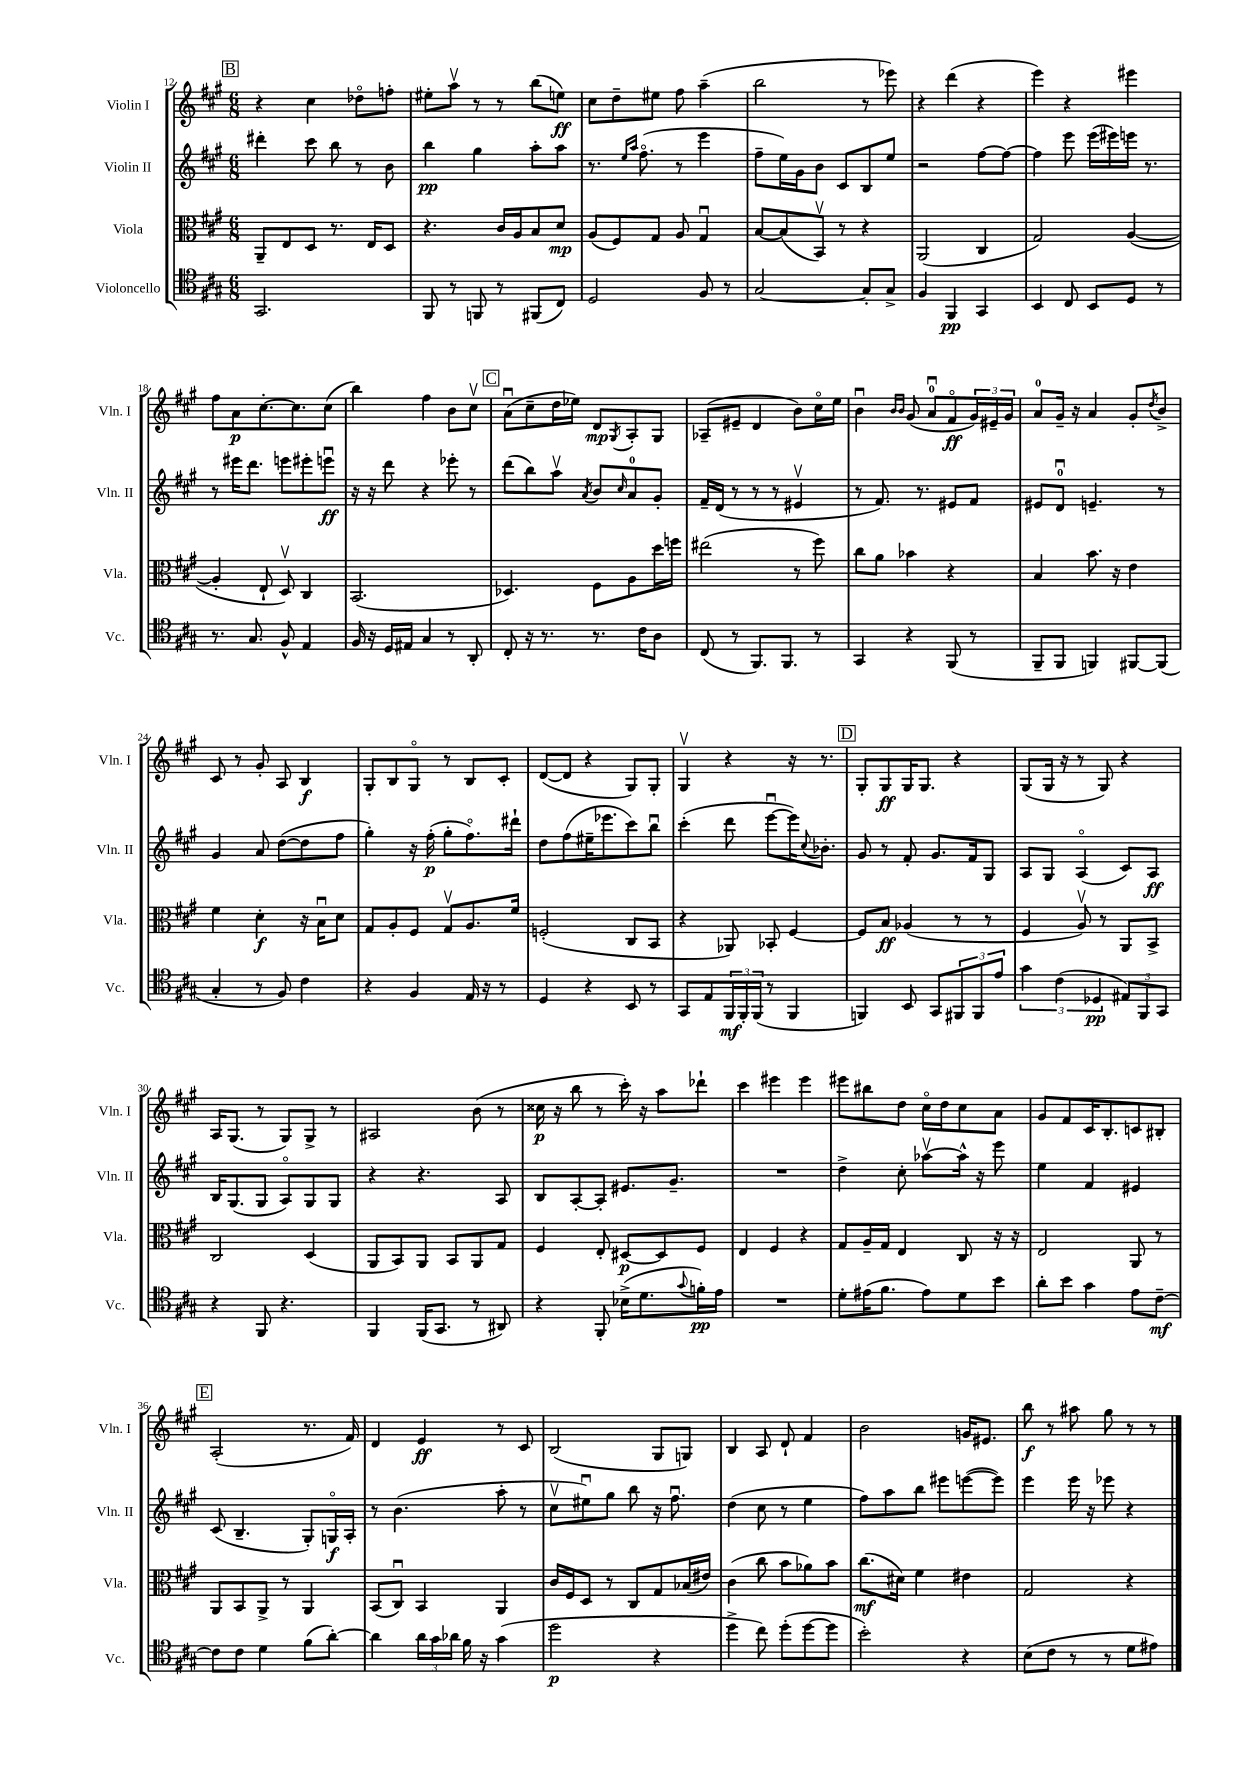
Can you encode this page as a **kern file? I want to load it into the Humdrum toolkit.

**kern	**dynam	**kern	**dynam	**kern	**dynam	**kern	**dynam
*part4	*part4	*part3	*part3	*part2	*part2	*part1	*part1
*staff4	*staff4	*staff3	*staff3	*staff2	*staff2	*staff1	*staff1
*I"Violoncello	*	*I"Viola	*	*I"Violin II	*	*I"Violin I	*
*I'Vc.	*	*I'Vla.	*	*I'Vln. II	*	*I'Vln. I	*
*clefC4	*	*clefC3	*	*clefG2	*	*clefG2	*
*k[f#c#g#]	*	*k[f#c#g#]	*	*k[f#c#g#]	*	*k[f#c#g#]	*
*M6/8	*	*M6/8	*	*M6/8	*	*M6/8	*
!!LO:REH:place=s1:t=B
=12	=12	=12	=12	=12	=12	=12	=12
2.GG#/	.	8AA~/L	.	4ddd#X'\	.	4r	.
.	.	8E/	.	.	.	.	.
.	.	8D/J	.	8ccc#\	.	4cc#\	.
.	.	8.r	.	8bb\	.	.	.
.	.	.	.	8r	.	8dd-X\L	.
.	.	16E/KL	.	.	.	.	.
.	.	8D/J	.	8b\	.	8ffn'\J	.
=13	=13	=13	=13	=13	=13	=13	=13
8FF#/	.	4.r	.	4bb\	pp	8ee#X'\L	.
8r	.	.	.	.	.	8aav\J	.
8FFn/	.	.	.	4gg#\	.	8r	.
8r	.	16c#/LL	.	.	.	8r	.
.	.	16A/J	.	.	.	.	.
(8FF#X/L	.	8B/	.	8aa'\L	.	(8bb\L	.
8C#/J)	.	8d/J	mp	8aa\J	.	8een\J)	ff
=14	=14	=14	=14	=14	=14	=14	=14
2D/	.	(8A/L	.	8.r	.	8cc#\L	.
.	.	8F#/)	.	.	.	8dd~\	.
.	.	.	.	16qqee/LL	.	.	.
.	.	.	.	16qqaa/JJ	.	.	.
.	.	.	.	(8.ff#\	.	.	.
.	.	8G#/J	.	.	.	8ee#X\J	.
.	.	8A/	.	8r	.	8ff#\	.
8F#/	.	4G#u/	.	4eee\	.	(4aa~\	.
8r	.	.	.	.	.	.	.
=15	=15	=15	=15	=15	=15	=15	=15
[2G#/	.	[8B/L	.	8ff#~\L	.	2bb\	.
.	.	(8B/]	.	16ee\L)	.	.	.
.	.	.	.	16g#\J	.	.	.
.	.	8BBv/J)	.	8b\J	.	.	.
.	.	8r	.	8c#/L	.	.	.
8G#'/L]	.	4r	.	8B/	.	8r	.
8G#^/J	.	.	.	8ee/J	.	8eee-X\)	.
=16	=16	=16	=16	=16	=16	=16	=16
4F#/	.	(2AA/	.	2r	.	4r	.
4FF#/	pp	.	.	.	.	(4ddd\	.
4GG#/	.	4C#/	.	[8ff#\L	.	4r	.
.	.	.	.	8ff#\J_	.	.	.
=17	=17	=17	=17	=17	=17	=17	=17
4BB/	.	2G#/)	.	4ff#\]	.	4eee\)	.
8C#/	.	.	.	8eee\	.	4r	.
8BB/L	.	.	.	(16eee\LL	.	.	.
.	.	.	.	16eee#X\)	.	.	.
8D/J	.	([4A/	.	16eeen\JJ	.	4eee#X\	.
.	.	.	.	8.r	.	.	.
8r	.	.	.	.	.	.	.
!!LO:LB:g=z
=18	=18	=18	=18	=18	=18	=18	=18
8.r	.	4A'/]	.	8r	.	8ff#\L	.
.	.	.	.	16eee#X\KL	.	8a\	p
8.G#/	.	.	.	8.ddd\J	.	.	.
.	.	8E`/	.	.	.	[8.cc#'\	.
8F#^^/	.	8Dv/)	.	8eeen\L	.	.	.
.	.	.	.	.	.	8.cc#\]	.
4E/	.	4C#/	.	8eee#X'\	.	.	.
.	.	.	.	8eeenu\J	ff	(8cc#\J	.
=19	=19	=19	=19	=19	=19	=19	=19
16F#/	.	(2.BB/	.	16r	.	4bb\)	.
16r	.	.	.	16r	.	.	.
16D/LL	.	.	.	8ddd\	.	.	.
16E#X/JJ	.	.	.	.	.	.	.
4G#/	.	.	.	4r	.	4ff#\	.
8r	.	.	.	8eee-X'\	.	8b\L	.
8AA'/	.	.	.	8r	.	8cc#v\J	.
!!LO:REH:place=s1:t=C
=20	=20	=20	=20	=20	=20	=20	=20
8C#'/	.	4.D-X/)	.	(8ddd\L	.	(8au\L	.
16r	.	.	.	8bb\)	.	8cc#~\	.
8.r	.	.	.	.	.	.	.
.	.	.	.	8aav\J	.	16dd\L	.
.	.	.	.	.	.	16ee-X\JJ)	.
.	.	.	.	8qa/	.	.	.
8.r	.	8F#\L	.	8b/L	.	8d/L	mp
.	.	.	.	16qqcc#/	.	8qG#/	.
.	.	8A\	.	8a/	.	8A'/	.
16c#\KL	.	.	.	.	.	.	.
8A\J	.	16dd\L	.	8g#'/J	.	8G#/J	.
.	.	16ffn\JJ	.	.	.	.	.
=21	=21	=21	=21	=21	=21	=21	=21
(8C#/	.	(2ee#X\	.	16f#~/LL	.	(8A-X~/L	.
.	.	.	.	(16d/JJ	.	.	.
8r	.	.	.	8r	.	8e#X~/J	.
8.FF#/L)	.	.	.	8r	.	4d/	.
.	.	.	.	8r	.	.	.
8.FF#/J	.	.	.	.	.	.	.
.	.	8r	.	4e#Xv/	.	8b\L)	.
8r	.	8ff#\)	.	.	.	16cc#\L	.
.	.	.	.	.	.	16ee\JJ	.
=22	=22	=22	=22	=22	=22	=22	=22
4GG#/	.	8cc#\L	.	8r	.	4bu\	.
.	.	8a\J	.	8.f#/)	.	.	.
.	.	.	.	.	.	16qqb/LL	.
.	.	.	.	.	.	16qqb/JJ	.
4r	.	4b-X\	.	.	.	(8g#/	.
.	.	.	.	8.r	.	.	.
.	.	.	.	.	.	8au/L	.
(8FF#/	.	4r	.	8e#X/L	.	8f#/	ff
8r	.	.	.	8f#/J	.	24g#/L)	.
.	.	.	.	.	.	24e#X~/	.
.	.	.	.	.	.	24g#/JJ	.
=23	=23	=23	=23	=23	=23	=23	=23
8FF#~/L	.	4B/	.	8e#X/L	.	8a/L	.
8FF#/J	.	.	.	8du/J	.	16g#~/Jk	.
.	.	.	.	.	.	16r	.
4FFn/)	.	8.b\	.	4.en~/	.	4a/	.
.	.	16r	.	.	.	.	.
[8FF#X/L	.	4e\	.	.	.	8g#'/L	.
.	.	.	.	.	.	8qdd/	.
(8FF#/J]	.	.	.	8r	.	8b^/J	.
!!LO:LB:g=z
=24	=24	=24	=24	=24	=24	=24	=24
4G#'/	.	4f#\	.	4g#/	.	8c#/	.
.	.	.	.	.	.	8r	.
8r	.	4d'\	f	8a/	.	8g#'/	.
8F#/)	.	.	.	([8dd\L	.	8A/	.
4c#\	.	16r	.	8dd\]	.	4B/	f
.	.	16Bu\KL	.	.	.	.	.
.	.	8d\J	.	8ff#\J	.	.	.
=25	=25	=25	=25	=25	=25	=25	=25
4r	.	8G#/L	.	4gg#'\)	.	8G#'/L	.
.	.	8A'/	.	.	.	8B/	.
4F#/	.	8F#/J	.	16r	.	8G#/J	.
.	.	.	.	(16ff#'\	p	.	.
.	.	8G#v/L	.	8gg#'\L	.	8r	.
16E/	.	8.A/	.	8.ff#\)	.	8B/L	.
16r	.	.	.	.	.	.	.
8r	.	.	.	.	.	8c#'/J	.
.	.	16f#/Jk	.	16ddd#X`\Jk	.	.	.
=26	=26	=26	=26	=26	=26	=26	=26
4D/	.	(2Fn'/	.	8dd\L	.	([8d/L	.
.	.	.	.	(8ff#\	.	8d/J]	.
4r	.	.	.	16ee#X~\K	.	4r	.
.	.	.	.	8.eee-X\	.	.	.
8BB/	.	8C#/L	.	8ccc#\)	.	8G#/L)	.
8r	.	8BB/J	.	8bbu\J	.	8G#'/J	.
=27	=27	=27	=27	=27	=27	=27	=27
8GG#/L	.	4r	.	(4ccc#'\	.	4G#v/	.
8E/	.	.	.	.	.	.	.
24FF#/L	mf	8AA-X/)	.	8ddd\	.	4r	.
24FF#'/	.	.	.	.	.	.	.
(24FF#/JJ	.	.	.	.	.	.	.
8r	.	8BB-X'/	.	[8eeeu\L	.	.	.
4FF#/	.	[4F#/	.	16eee\K])	.	16r	.
.	.	.	.	8qqcc#/	.	.	.
.	.	.	.	8.b-X'\J	.	8.r	.
!!LO:REH:place=s1:t=D
=28	=28	=28	=28	=28	=28	=28	=28
4FFn/)	.	8F#/L]	.	8g#/	.	8G#'/L	.
.	.	8B/J	ff	8r	.	8G#/	ff
8BB/	.	(4A-X/	.	8f#'/	.	16G#/K	.
.	.	.	.	.	.	8.G#/J	.
8GG#/L	.	.	.	8.g#/L	.	.	.
12FF#X/	.	8r	.	.	.	4r	.
.	.	.	.	16f#/k	.	.	.
12FF#/	.	.	.	.	.	.	.
.	.	8r	.	8G#/J	.	.	.
12e/J	.	.	.	.	.	.	.
=29	=29	=29	=29	=29	=29	=29	=29
6g#\	.	4F#/	.	8A/L	.	(8G#/L	.
.	.	.	.	8G#/J	.	16G#/Jk	.
(6c#\	.	.	.	.	.	.	.
.	.	.	.	.	.	16r	.
.	.	8Av/)	.	(4A/	.	8r	.
6D-X/	pp	.	.	.	.	.	.
.	.	8r	.	.	.	8G#/)	.
12E#X/L)	.	8AA/L	.	8c#/L)	.	4r	.
12FF#/	.	.	.	.	.	.	.
.	.	8BB^/J	.	8A/J	ff	.	.
12GG#/J	.	.	.	.	.	.	.
!!LO:LB:g=z
=30	=30	=30	=30	=30	=30	=30	=30
4r	.	2C#/	.	16B/KL	.	16A/KL	.
.	.	.	.	(8.G#/	.	(8.G#/J	.
8FF#/	.	.	.	8G#/J	.	8r	.
4.r	.	.	.	8A/L)	.	8G#/L)	.
.	.	(4D/	.	8G#/	.	8G#^/J	.
.	.	.	.	8G#/J	.	8r	.
=31	=31	=31	=31	=31	=31	=31	=31
4FF#/	.	8AA/L	.	4r	.	2A#X/	.
.	.	8BB/)	.	.	.	.	.
(16FF#/KL	.	8AA/J	.	4.r	.	.	.
8.GG#/J	.	.	.	.	.	.	.
.	.	8BB/L	.	.	.	.	.
8r	.	8AA/	.	.	.	(8b\	.
8AA#X/)	.	8G#/J	.	8A/	.	8r	.
=32	=32	=32	=32	=32	=32	=32	=32
4r	.	4F#/	.	8B/L	.	16cc##X\	p
.	.	.	.	.	.	16r	.
.	.	.	.	[8A'/	.	8bb\	.
8FF#'/	.	8E'/	.	8A'/J]	.	8r	.
(16B-X^\KL	.	[8D#X/L	p	8.e#X/L	.	16ccc#'\)	.
8.d\	.	.	.	.	.	16r	.
.	.	8D#/]	.	.	.	8aa\L	.
.	.	.	.	8.g#~/J	.	.	.
8qqg#/	.	.	.	.	.	.	.
16fn'\L)	pp	8F#/J	.	.	.	8ddd-X`\J	.
16e\JJ	.	.	.	.	.	.	.
=33	=33	=33	=33	=33	=33	=33	=33
2.r	.	4E/	.	2.r	.	4ccc#\	.
.	.	4F#/	.	.	.	4eee#X\	.
.	.	4r	.	.	.	4eee#\	.
=34	=34	=34	=34	=34	=34	=34	=34
8d'\L	.	8G#/L	.	4dd^\	.	8eee#X\L	.
(16e#X\K	.	16A~/L	.	.	.	8bb#X\	.
8.f#\J	.	16G#/JJ	.	.	.	.	.
.	.	4E/	.	8cc#'\	.	8dd\J	.
8e#\L)	.	.	.	[8aa-Xv\L	.	16cc#\LL	.
.	.	.	.	.	.	16dd\J	.
8d\	.	8C#/	.	16aa-^^\Jk]	.	8cc#\	.
.	.	.	.	16r	.	.	.
8b\J	.	16r	.	8eee\	.	8a\J	.
.	.	16r	.	.	.	.	.
=35	=35	=35	=35	=35	=35	=35	=35
8a'\L	.	2E/	.	4ee\	.	8g#/L	.
8b\J	.	.	.	.	.	8f#/	.
4g#\	.	.	.	4f#/	.	16c#/K	.
.	.	.	.	.	.	8.B'/	.
8e\L	.	8AA/	.	4e#X/	.	8cn/	.
[8c#~\J	mf	8r	.	.	.	8B#X'/J	.
!!LO:LB:g=z
!!LO:REH:place=s1:t=E
=36	=36	=36	=36	=36	=36	=36	=36
8c#\L]	.	8AA/L	.	(8c#/	.	(2A'/	.
8c#\J	.	8BB/	.	4.B~/	.	.	.
4d\	.	8AA^/J	.	.	.	.	.
.	.	8r	.	.	.	.	.
(8f#\L	.	4AA/	.	8G#'/L)	.	8.r	.
[8a'\J)	.	.	.	16Gn/L	f	.	.
.	.	.	.	16A'/JJ	.	16f#/)	.
=37	=37	=37	=37	=37	=37	=37	=37
4a\]	.	(8BB/L	.	8r	.	4d/	.
.	.	8C#u/J)	.	(4.b\	.	.	.
24a\LL	.	4BB/	.	.	.	4e/	ff
24g#\	.	.	.	.	.	.	.
24a-X\JJ	.	.	.	.	.	.	.
16f#\	.	.	.	.	.	.	.
16r	.	.	.	.	.	.	.
(4g#\	.	4AA/	.	8aa'\	.	8r	.
.	.	.	.	8r	.	8c#/	.
=38	=38	=38	=38	=38	=38	=38	=38
2dd\	p	16c#/LL	.	8cc#v\L	.	(2B/	.
.	.	16F#/J	.	.	.	.	.
.	.	8D/J	.	8ee#Xu\)	.	.	.
.	.	8r	.	8gg#\J	.	.	.
.	.	8C#/L	.	8bb\	.	.	.
4r	.	8G#/	.	16r	.	8G#/L	.
.	.	.	.	8.ff#u\	.	.	.
.	.	(16B-X/L	.	.	.	8Gn/J)	.
.	.	16e#X/JJ)	.	.	.	.	.
=39	=39	=39	=39	=39	=39	=39	=39
4dd^\	.	(4c#\	.	(4dd\	.	4B/	.
8cc#\)	.	8cc#\	.	8cc#\	.	8A/	.
(8dd'\L	.	8b\L	.	8r	.	8d`/	.
[8dd\	.	8a-X\)	.	4ee\	.	4f#/	.
8dd\J]	.	8b\J	.	.	.	.	.
=40	=40	=40	=40	=40	=40	=40	=40
2b'\)	.	(8.cc#\L	mf	8ff#\L)	.	2b\	.
.	.	.	.	8aa\	.	.	.
.	.	16d#X\Jk)	.	.	.	.	.
.	.	4f#\	.	8bb\J	.	.	.
.	.	.	.	8eee#X\L	.	.	.
4r	.	4e#X\	.	([8eeen\	.	16gn/KL	.
.	.	.	.	.	.	8.e#X/J	.
.	.	.	.	8eee\J])	.	.	.
=41	=41	=41	=41	=41	=41	=41	=41
(8B\L	.	2G#/	.	4eee\	.	8bb\	f
8c#\J	.	.	.	.	.	8r	.
8r	.	.	.	16eee\	.	8aa#X\	.
.	.	.	.	16r	.	.	.
8r	.	.	.	8eee-X\	.	8gg#\	.
8d\L	.	4r	.	4r	.	8r	.
8e#X\J)	.	.	.	.	.	8r	.
==	==	==	==	==	==	==	==
*-	*-	*-	*-	*-	*-	*-	*-
